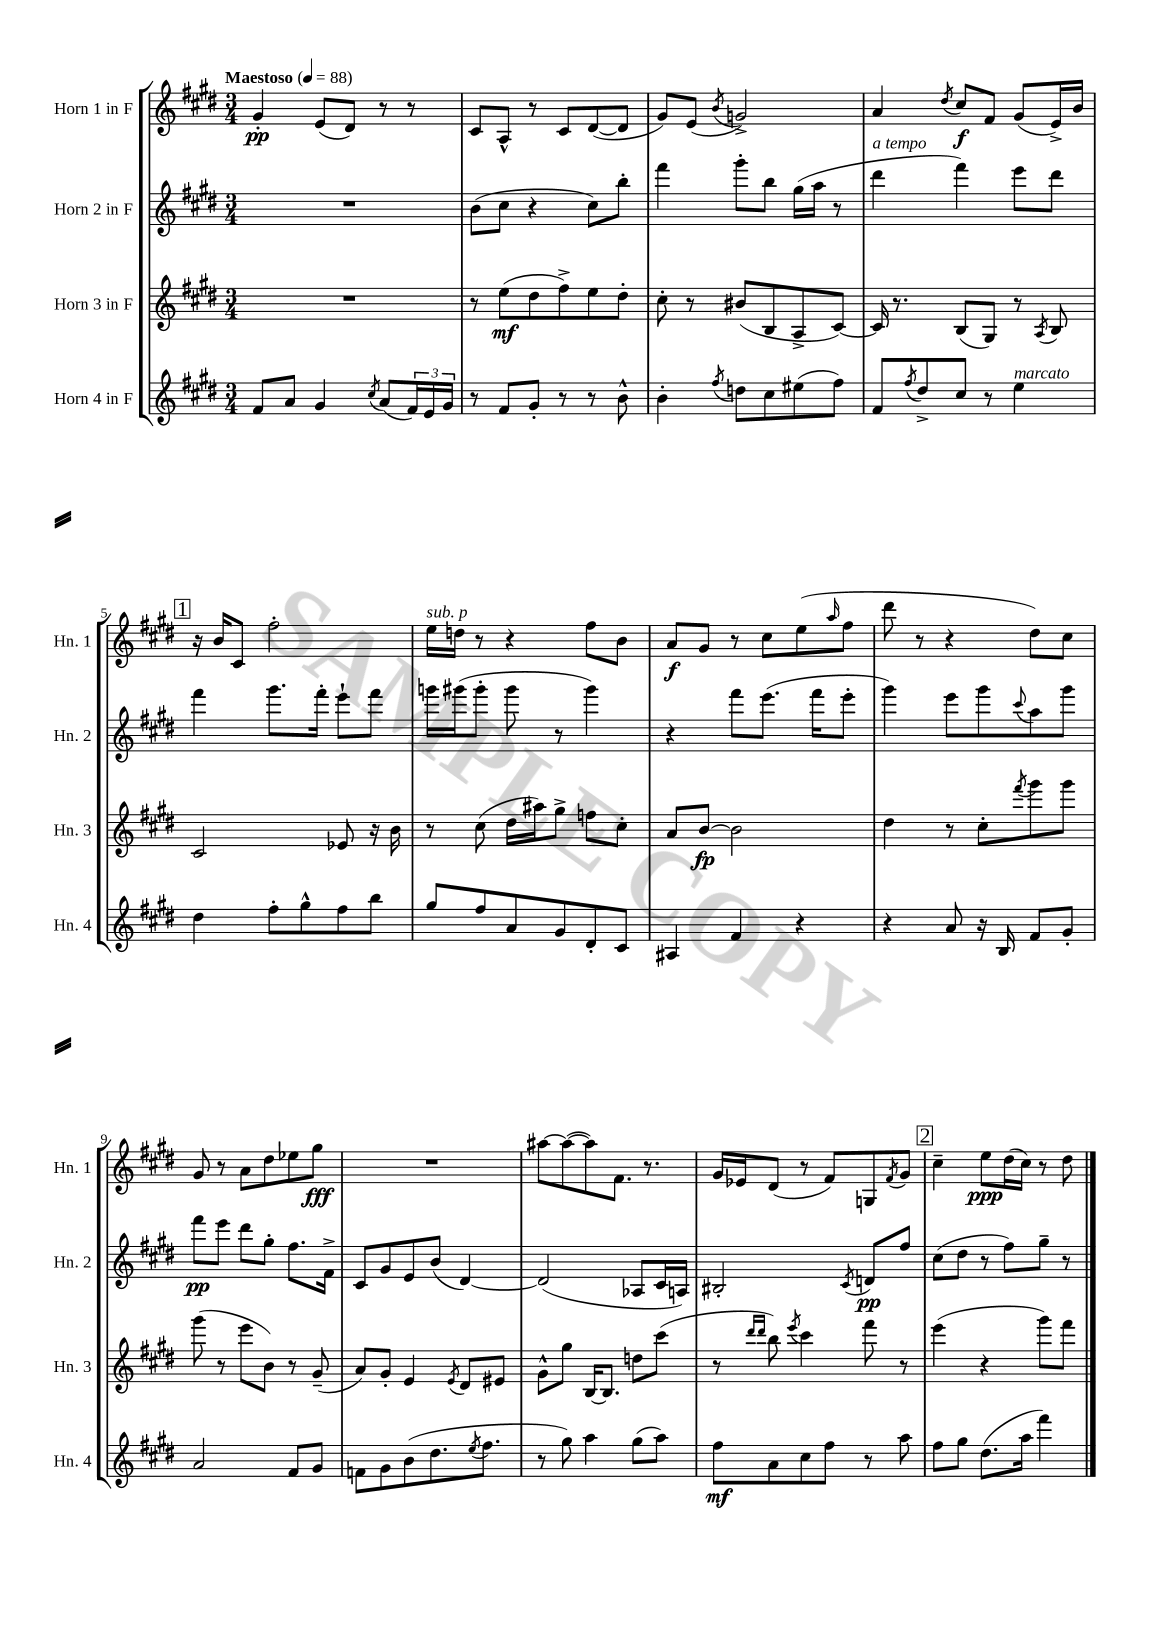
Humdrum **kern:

**kern	**dynam	**kern	**dynam	**kern	**dynam	**kern	**dynam
*part4	*part4	*part3	*part3	*part2	*part2	*part1	*part1
*staff4	*staff4	*staff3	*staff3	*staff2	*staff2	*staff1	*staff1
*I"Horn 4 in F	*	*I"Horn 3 in F	*	*I"Horn 2 in F	*	*I"Horn 1 in F	*
*I'Hn. 4	*	*I'Hn. 3	*	*I'Hn. 2	*	*I'Hn. 1	*
*clefG2	*	*clefG2	*	*clefG2	*	*clefG2	*
*k[f#c#g#d#]	*	*k[f#c#g#d#]	*	*k[f#c#g#d#]	*	*k[f#c#g#d#]	*
*M3/4	*	*M3/4	*	*M3/4	*	*M3/4	*
*MM88	*	*MM88	*	*MM88	*	*MM88	*
=1	=1	=1	=1	=1	=1	=1	=1
!	!	!	!	!	!	!LO:TX:a:B:t=Maestoso	!
8f#/L	.	2.r	.	2.r	.	4g#'/	pp
8a/J	.	.	.	.	.	.	.
4g#/	.	.	.	.	.	(8e/L	.
.	.	.	.	.	.	8d#/J)	.
8qcc#/	.	.	.	.	.	.	.
(8a/L	.	.	.	.	.	8r	.
24f#/L)	.	.	.	.	.	8r	.
24e/	.	.	.	.	.	.	.
24g#/JJ	.	.	.	.	.	.	.
=2	=2	=2	=2	=2	=2	=2	=2
8r	.	8r	.	(8b\L	.	8c#/L	.
8f#/L	.	(8ee\L	mf	8cc#\J	.	8A^^/J	.
8g#'/J	.	8dd#\	.	4r	.	8r	.
8r	.	8ff#^\)	.	.	.	8c#/L	.
8r	.	8ee\	.	8cc#\L)	.	([8d#/	.
8b^^\	.	8dd#'\J	.	8bb'\J	.	8d#/J]	.
=3	=3	=3	=3	=3	=3	=3	=3
4b'\	.	8cc#'\	.	4fff#\	.	8g#/L)	.
.	.	8r	.	.	.	(8e/J	.
8qff#/	.	.	.	.	.	8qb/	.
8ddn\L	.	(8b#X/L	.	8ggg#'\L	.	2gn^/)	.
8cc#\	.	8B/	.	8bb\J	.	.	.
(8ee#X\	.	8A^/	.	(16gg#\LL	.	.	.
.	.	.	.	16aa\JJ	.	.	.
8ff#\J)	.	[8c#/J)	.	8r	.	.	.
=4	=4	=4	=4	=4	=4	=4	=4
!	!	!	!	!LO:TX:a:i:t=a tempo	!	!	!
8f#/L	.	16c#/]	.	4ddd#\	.	4a/	.
.	.	8.r	.	.	.	.	.
8qff#/	.	.	.	.	.	.	.
8dd#^/	.	.	.	.	.	.	.
.	.	.	.	.	.	8qdd#/	.
8cc#/J	.	(8B/L	.	4fff#\)	.	8cc#/L	f
8r	.	8G#/J)	.	.	.	8f#/J	.
!LO:TX:a:i:t=marcato	!	!	!	!	!	!	!
4ee\	.	8r	.	8eee\L	.	(8g#/L	.
.	.	8qA/	.	.	.	.	.
.	.	8B/	.	8ddd#\J	.	16e^/L)	.
.	.	.	.	.	.	16b/JJ	.
!!LO:LB:g=z
!!LO:REH:place=s1:t=1
=5	=5	=5	=5	=5	=5	=5	=5
4dd#\	.	2c#/	.	4fff#\	.	16r	.
.	.	.	.	.	.	16b/KL	.
.	.	.	.	.	.	8c#/J	.
8ff#'\L	.	.	.	8.ggg#\L	.	2ff#'\	.
8gg#^^\	.	.	.	.	.	.	.
.	.	.	.	16fff#'\Jk	.	.	.
8ff#\	.	8e-X/	.	8eee`\L	.	.	.
8bb\J	.	16r	.	8fff#\J	.	.	.
.	.	16b\	.	.	.	.	.
=6	=6	=6	=6	=6	=6	=6	=6
!	!	!	!	!	!	!LO:TX:a:i:t=sub. p	!
8gg#/L	.	8r	.	16gggn\LL	.	16ee\LL	.
.	.	.	.	(16ggg#X\J	.	16ddn\JJ	.
8ff#/	.	(8cc#\	.	8ggg#'\J	.	8r	.
8a/	.	16dd#\LL	.	8ggg#\	.	4r	.
.	.	16aa#X\J)	.	.	.	.	.
8g#/	.	8gg#^\J	.	8r	.	.	.
8d#'/	.	8ffn\L	.	4ggg#\)	.	8ff#\L	.
8c#/J	.	8cc#'\J	.	.	.	8b\J	.
=7	=7	=7	=7	=7	=7	=7	=7
4A#X/	.	8a/L	.	4r	.	8a/L	f
.	.	[8b/J	fp	.	.	8g#/J	.
4f#/	.	2b\]	.	8fff#\L	.	8r	.
.	.	.	.	(8.eee\J	.	8cc#\L	.
4r	.	.	.	.	.	(8ee\	.
.	.	.	.	16fff#\KL	.	.	.
.	.	.	.	.	.	16qqaa/	.
.	.	.	.	8eee'\J	.	8ff#\J	.
=8	=8	=8	=8	=8	=8	=8	=8
4r	.	4dd#\	.	4ggg#\)	.	8ddd#\	.
.	.	.	.	.	.	8r	.
8a/	.	8r	.	8eee\L	.	4r	.
16r	.	8cc#'\L	.	8ggg#\	.	.	.
16B/	.	.	.	.	.	.	.
.	.	8qfff#/	.	8qqccc#/	.	.	.
8f#/L	.	8ggg#\	.	8aa\	.	8dd#\L)	.
8g#'/J	.	8ggg#\J	.	8ggg#\J	.	8cc#\J	.
!!LO:LB:g=z
=9	=9	=9	=9	=9	=9	=9	=9
2a/	.	(8ggg#\	.	8fff#\L	pp	8g#/	.
.	.	8r	.	8eee\J	.	8r	.
.	.	8eee\L	.	8ddd#\L	.	8a\L	.
.	.	8b\J)	.	8gg#'\J	.	8dd#\	.
8f#/L	.	8r	.	8.ff#\L	.	8ee-X\	.
8g#/J	.	(8g#~/	.	.	.	8gg#\J	fff
.	.	.	.	16f#^\Jk	.	.	.
=10	=10	=10	=10	=10	=10	=10	=10
8fn\L	.	8a/L)	.	8c#/L	.	2.r	.
8g#\	.	8g#'/J	.	8g#/	.	.	.
(8b\	.	4e/	.	8e/	.	.	.
8.dd#\	.	.	.	(8b/J	.	.	.
.	.	8qe/	.	.	.	.	.
.	.	8d#/L	.	[4d#/)	.	.	.
8qee/	.	.	.	.	.	.	.
8.ff#\J	.	.	.	.	.	.	.
.	.	8e#X/J	.	.	.	.	.
=11	=11	=11	=11	=11	=11	=11	=11
8r	.	8g#^^\L	.	(2d#/]	.	[8aa#X\L	.
8gg#\)	.	8gg#\J	.	.	.	(8aa#\_	.
4aa\	.	[16B/KL	.	.	.	8aa#\])	.
.	.	8.B/J]	.	.	.	.	.
.	.	.	.	.	.	8.f#\J	.
(8gg#\L	.	8ddn\L	.	8A-X/L	.	.	.
.	.	.	.	.	.	8.r	.
8aa\J)	.	(8ccc#\J	.	16c#/L	.	.	.
.	.	.	.	16An/JJ)	.	.	.
=12	=12	=12	=12	=12	=12	=12	=12
8ff#\L	mf	8r	.	2B#X'/	.	16g#/LL	.
.	.	.	.	.	.	16e-X/J	.
.	.	16qqddd#/LL	.	.	.	.	.
.	.	16qqddd#/JJ	.	.	.	.	.
8a\	.	8bb\)	.	.	.	(8d#/J	.
.	.	8qeee/	.	.	.	.	.
8cc#\	.	4ccc#\	.	.	.	8r	.
8ff#\J	.	.	.	.	.	8f#/L)	.
.	.	.	.	8qc#/	.	.	.
8r	.	8fff#\	.	8dn/L	pp	8Gn/	.
.	.	.	.	.	.	8qf#/	.
8aa\	.	8r	.	8ff#/J	.	8g#/J	.
!!LO:REH:place=s1:t=2
=13	=13	=13	=13	=13	=13	=13	=13
8ff#\L	.	(4eee\	.	(8cc#\L	.	4cc#~\	.
8gg#\J	.	.	.	8dd#\J	.	.	.
(8.dd#\L	.	4r	.	8r	.	8ee\L	ppp
.	.	.	.	8ff#\L)	.	(16dd#\L	.
16aa\Jk	.	.	.	.	.	16cc#\JJ)	.
4fff#\)	.	8ggg#\L)	.	8gg#~\J	.	8r	.
.	.	8fff#\J	.	8r	.	8dd#\	.
==	==	==	==	==	==	==	==
*-	*-	*-	*-	*-	*-	*-	*-
